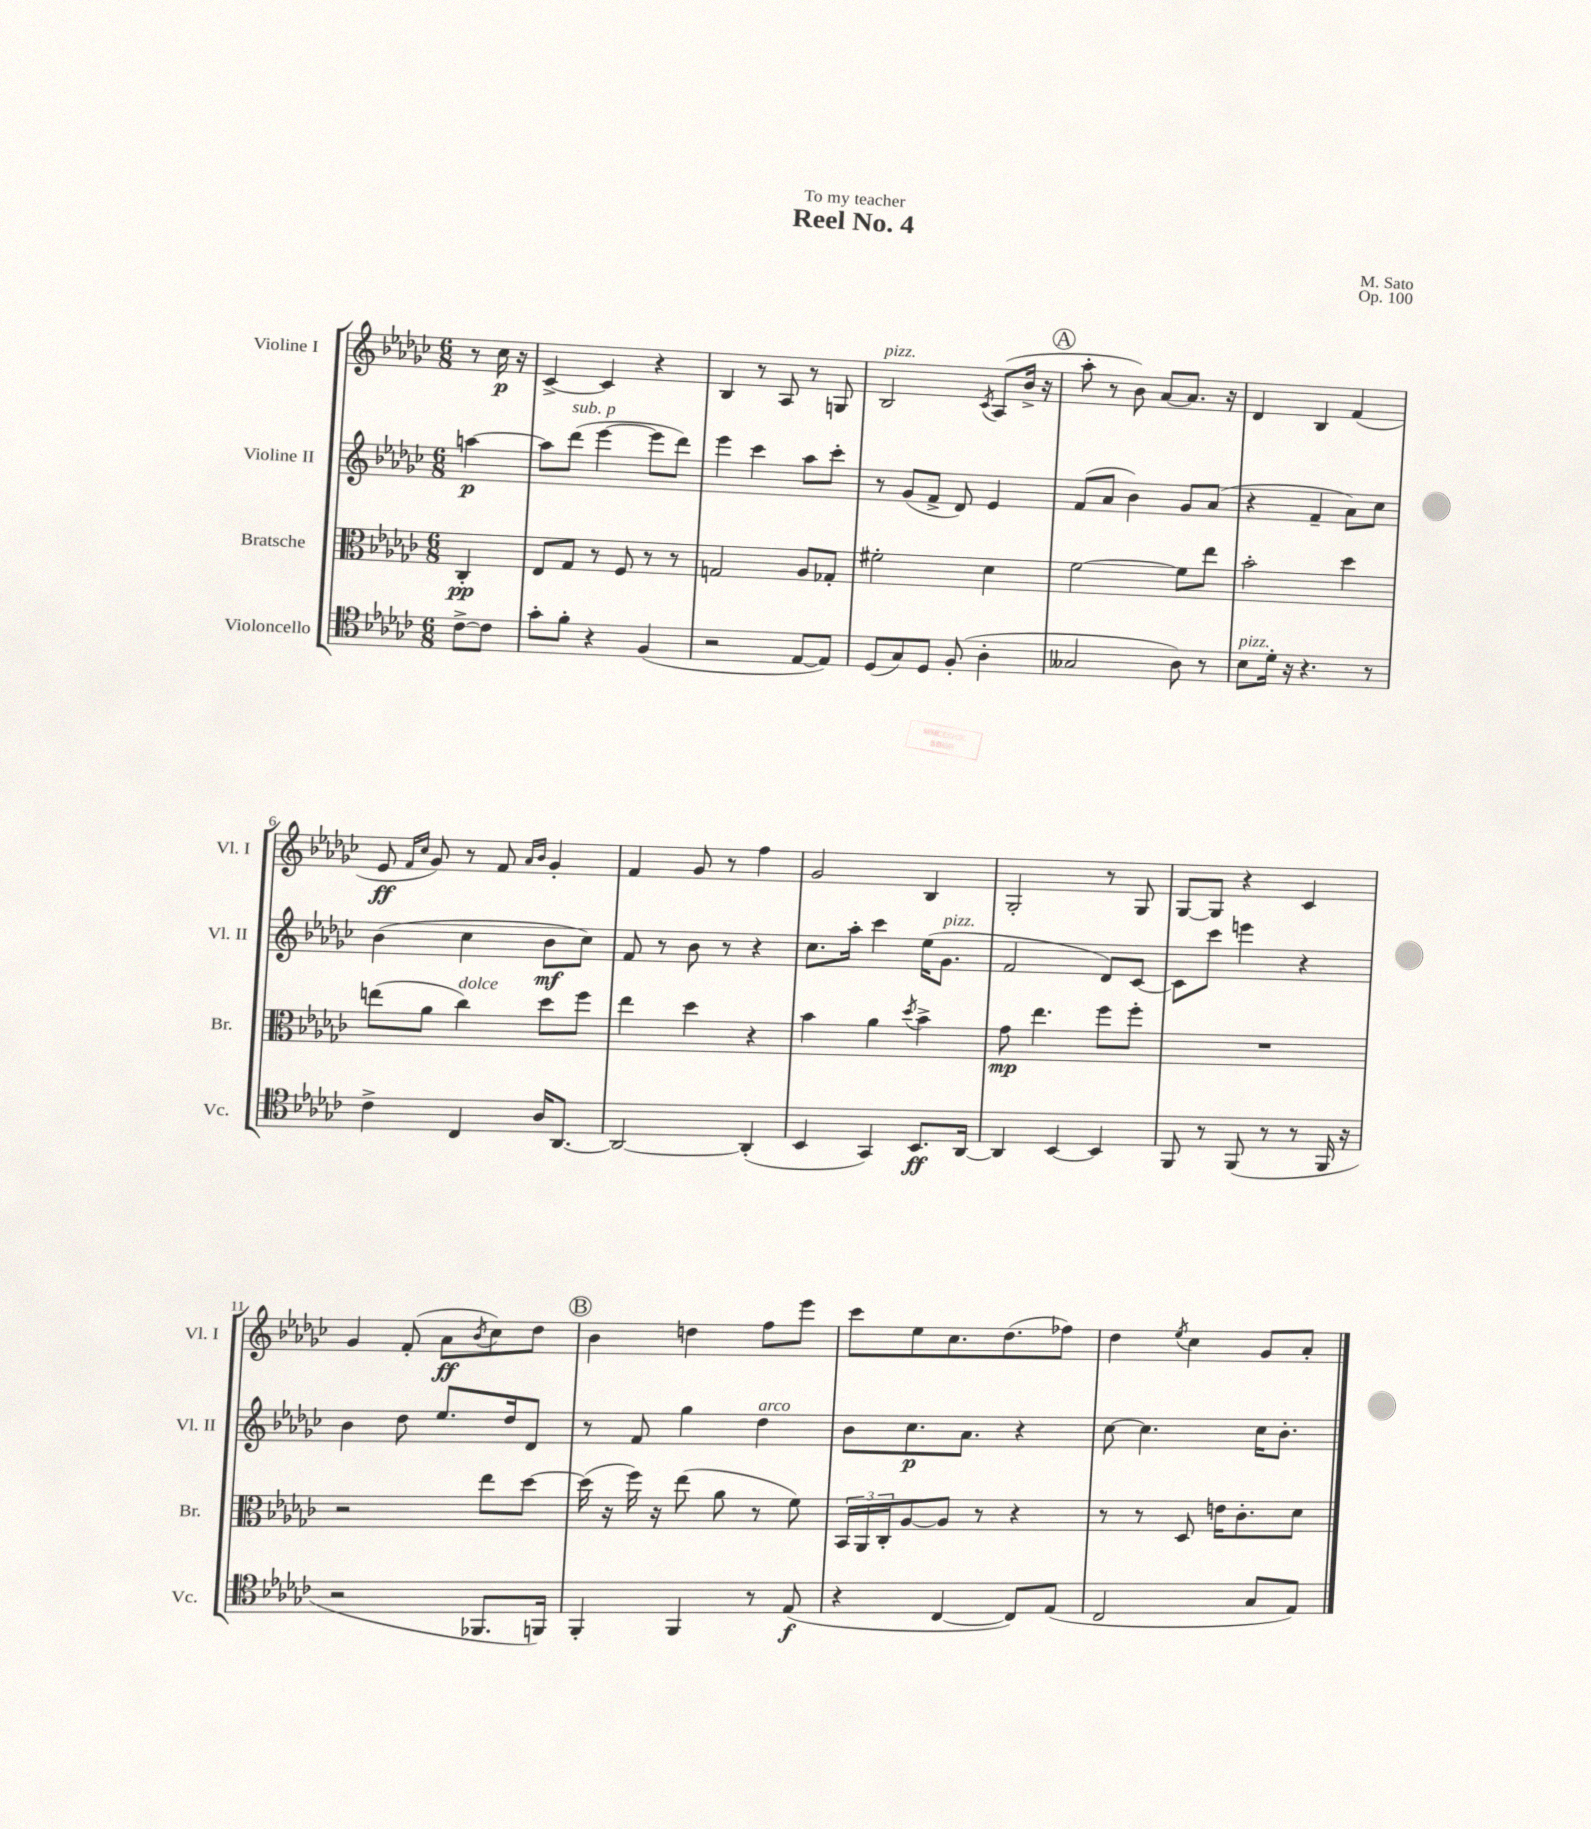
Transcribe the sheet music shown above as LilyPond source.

\header { title = "Reel No. 4" composer = "M. Sato" dedication = "To my teacher" opus = "Op. 100" }
<<
\new StaffGroup <<
\new Staff = "s0" \with { instrumentName = "Violine I" shortInstrumentName = "Vl. I" } {
    \clef treble \key ges \major \numericTimeSignature \time 6/8 \partial 4
    r8 ces''16\p r16 |
    ces'4~-> ces'4 r4 |
    bes4 r8 aes8 r8 g8 |
    bes2^\markup { \italic "pizz." } \acciaccatura { ces'8 } aes8( bes'16-> r16 |
    \mark \markup { \circle "A" } aes''8-. r8 bes'8) aes'8~ aes'8. r16 |
    des'4 bes4 f'4( |
    ees'8\ff \grace { f'16 ces''16 } ges'8) r8 f'8 \grace { aes'16 bes'16 } ges'4-. |
    f'4 ges'8 r8 f''4 |
    ges'2 bes4 |
    ges2-. r8 ges8 |
    ges8~ ges8 r4 ces'4 |
    ges'4 f'8-.( aes'8\ff \acciaccatura { bes'8 } ces''8) des''8 |
    \mark \markup { \circle "B" } bes'4 d''4 f''8 ees'''8 |
    ces'''8 ees''8 ces''8. des''8.( fes''8) |
    des''4 \acciaccatura { ees''8 } ces''4 ges'8 aes'8-. \bar "|." |
}
\new Staff = "s1" \with { instrumentName = "Violine II" shortInstrumentName = "Vl. II" } {
    \clef treble \key ges \major \numericTimeSignature \time 6/8 \partial 4
    a''4~\p |
    a''8 des'''8^\markup { \italic "sub. p" }( ees'''4~ ees'''8 des'''8) |
    ees'''4 ces'''4 aes''8 ces'''8-. |
    r8 ges'8( f'8-> des'8) ees'4 |
    \mark \markup { \circle "A" } f'8( aes'8 bes'4) ges'8 aes'8( |
    r4 f'4-- aes'8) ces''8 |
    bes'4( ces''4 bes'8\mf ces''8) |
    f'8 r8 bes'8 r8 r4 |
    ces''8. aes''16-. ces'''4 ees''16( ges'8.^\markup { \italic "pizz." } |
    f'2 des'8) ces'8~ |
    ces'8 ces'''8 e'''4 r4 |
    bes'4 des''8 ees''8. des''16 des'8 |
    \mark \markup { \circle "B" } r8 f'8 ges''4 des''4^\markup { \italic "arco" } |
    bes'8 ces''8.\p aes'8. r4 |
    ces''8~ ces''4. ces''16 bes'8.-. \bar "|." |
}
\new Staff = "s2" \with { instrumentName = "Bratsche" shortInstrumentName = "Br." } {
    \clef alto \key ges \major \numericTimeSignature \time 6/8 \partial 4
    ces4-.\pp |
    ees8 ges8 r8 f8 r8 r8 |
    g2 aes8 ges8-. |
    fis'2-. des'4 |
    \mark \markup { \circle "A" } f'2~ f'8 ees''8 |
    bes'2-. des''4 |
    e''8( aes'8 ces''4^\markup { \italic "dolce" }) des''8 f''8 |
    ees''4 des''4 r4 |
    bes'4 aes'4 \acciaccatura { des''8 } bes'4-> |
    ges'8\mp ees''4. f''8 f''8-. |
    R2. |
    r2 ees''8 des''8~ |
    \mark \markup { \circle "B" } des''16( r16 f''16) r16 ees''8( aes'8 r8 f'8) |
    \tuplet 3/2 { bes,16 aes,16 ces16-. } aes8~ aes8 r8 r4 |
    r8 r8 des8 e'16 ces'8.-. des'8 \bar "|." |
}
\new Staff = "s3" \with { instrumentName = "Violoncello" shortInstrumentName = "Vc." } {
    \clef tenor \key ges \major \numericTimeSignature \time 6/8 \partial 4
    ces'8~-> ces'8 |
    ges'8-. f'8-. r4 f4( |
    r2 ees8~ ees8) |
    des8( ges8) des8 f8-.( aes4-. |
    \mark \markup { \circle "A" } geses2 aes8) r8 |
    bes8^\markup { \italic "pizz." } des'16-. r16 r4. r8 |
    ces'4-> ces4 aes16 aes,8.~ |
    aes,2~ aes,4-.( |
    bes,4 ges,4) bes,8.\ff aes,16~ |
    aes,4 bes,4~ bes,4 |
    f,8 r8 f,8( r8 r8 f,16 r16 |
    r2 fes,8. f,16) |
    \mark \markup { \circle "B" } f,4-. f,4 r8 ees8\f( |
    r4 ces4~ ces8) ees8( |
    ces2 ges8 ees8) \bar "|." |
}
>>
>>
